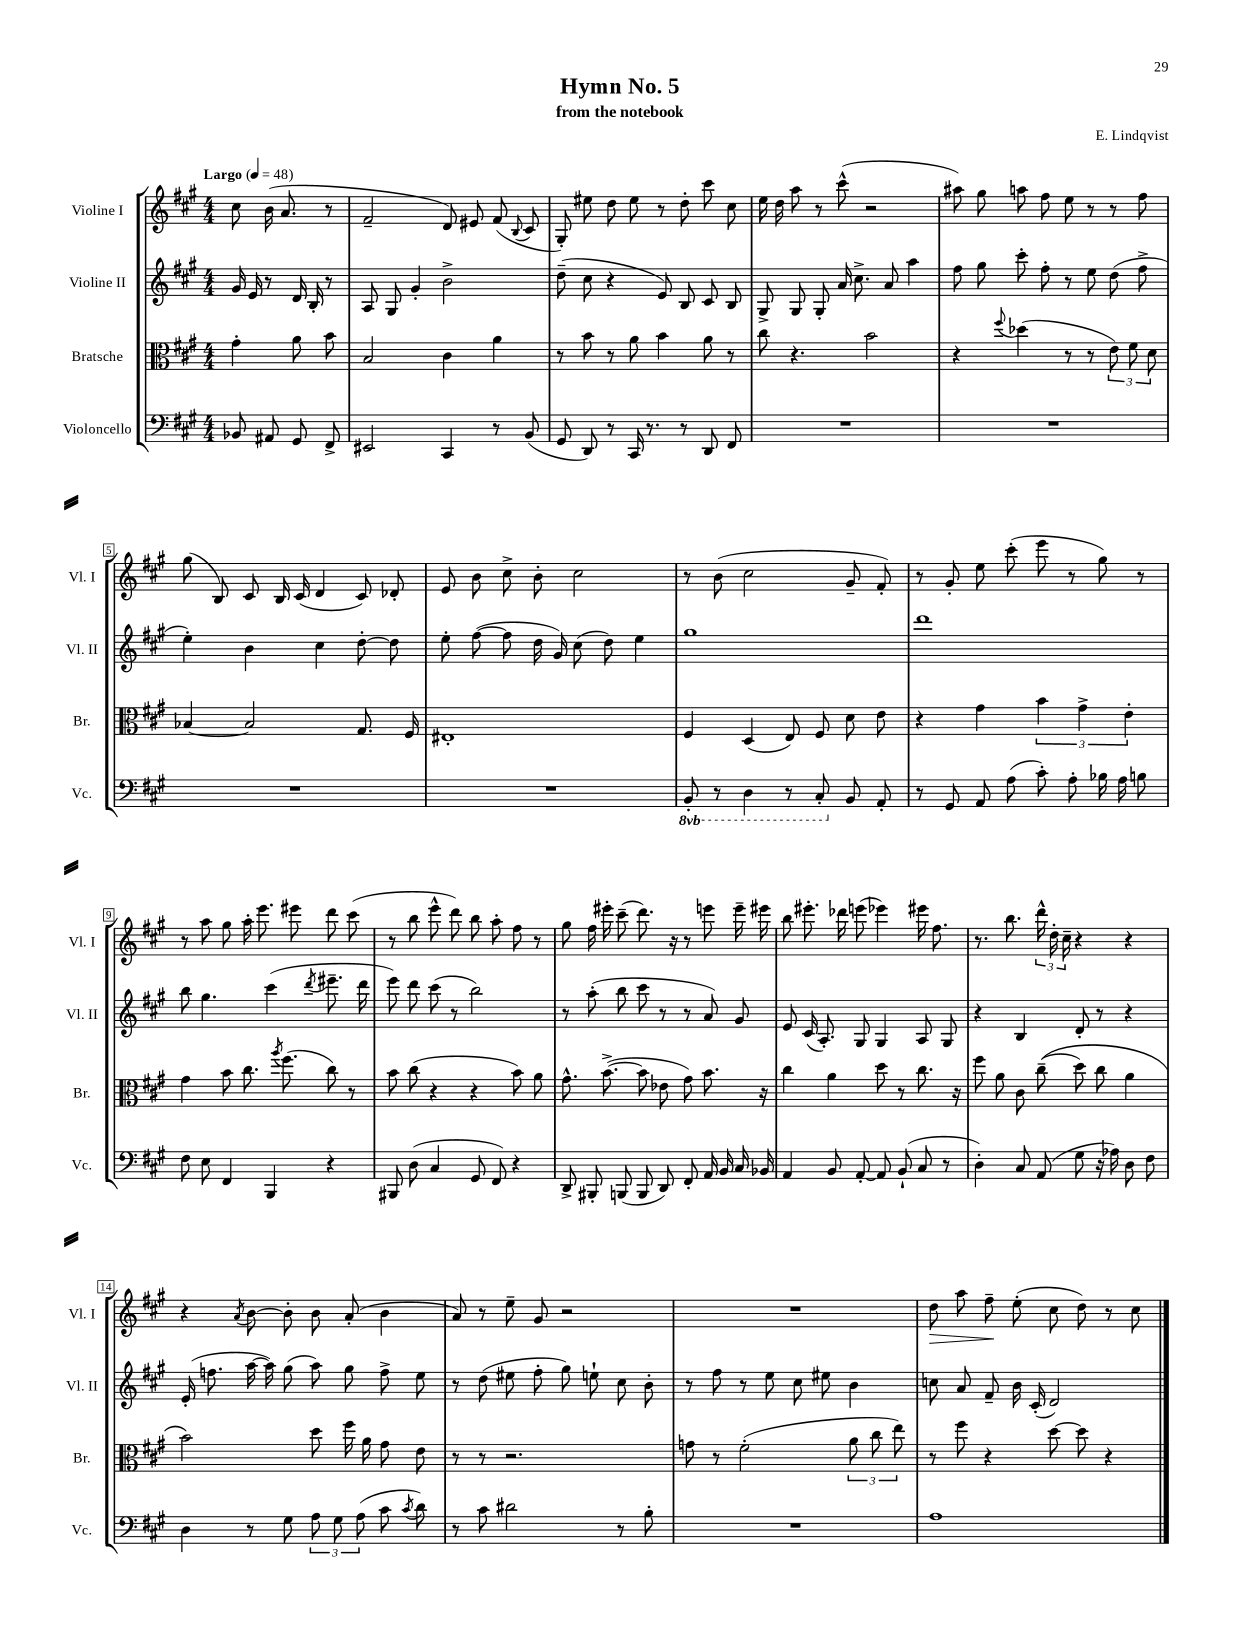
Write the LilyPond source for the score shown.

\header { title = "Hymn No. 5" composer = "E. Lindqvist" subtitle = "from the notebook" }
<<
\new StaffGroup <<
\new Staff = "s0" \with { instrumentName = "Violine I" shortInstrumentName = "Vl. I" } {
    \clef treble \key a \major \numericTimeSignature \time 4/4 \partial 2 \tempo "Largo" 4 = 48
    \autoBeamOff cis''8 b'16( a'8. r8 |
    fis'2-- d'8) eis'8 fis'8( \appoggiatura { b8 } cis'8 |
    gis8-.) eis''8 d''8 eis''8 r8 d''8-. cis'''8 cis''8 |
    e''16 d''16 a''8 r8 cis'''8-^( r2 |
    ais''8) gis''8 a''8 fis''8 e''8 r8 r8 fis''8 |
    gis''8( b8) cis'8 b16 cis'16( d'4 cis'8) des'8-. |
    e'8 b'8 cis''8-> b'8-. cis''2 |
    r8 b'8( cis''2 gis'8-- fis'8-.) |
    r8 gis'8-. e''8 cis'''8-.( e'''8 r8 gis''8) r8 |
    r8 a''8 gis''8 a''16-. e'''8. eis'''8 d'''8 cis'''8( |
    r8 b''8 e'''8-^ d'''8) b''8 a''8-. fis''8 r8 |
    gis''8 fis''16 eis'''16-. cis'''8--( d'''8.) r16 r8 e'''8 e'''16-- eis'''16 |
    b''8 eis'''8.-. des'''16 e'''8( ees'''4) eis'''16 fis''8. |
    r8. b''8. \tuplet 3/2 { d'''16-^ d''16-. cis''16-- } r4 r4 |
    r4 \acciaccatura { a'8 } b'8~ b'8-. b'8 a'8-.( b'4 |
    a'8) r8 e''8-- gis'8 r2 |
    R1 |
    d''8\> a''8 fis''8--\! e''8-.( cis''8 d''8) r8 cis''8 \bar "|." |
}
\new Staff = "s1" \with { instrumentName = "Violine II" shortInstrumentName = "Vl. II" } {
    \clef treble \key a \major \numericTimeSignature \time 4/4 \partial 2
    \autoBeamOff gis'16 e'16 r8 d'16 b16-. r8 |
    a8 gis8 gis'4-. b'2-> |
    d''8--( cis''8 r4 e'8) b8 cis'8 b8 |
    gis8-> gis8 gis8-. a'16 cis''8.-> a'8 a''4 |
    fis''8 gis''8 cis'''8-. fis''8-. r8 e''8 d''8( fis''8-> |
    e''4-.) b'4 cis''4 d''8~-. d''8 |
    e''8-. fis''8~( fis''8 d''16 gis'16) cis''8( d''8) e''4 |
    gis''1 |
    d'''1 |
    b''8 gis''4. cis'''4( \acciaccatura { d'''8 } eis'''8.-- d'''16 |
    e'''8) d'''8 cis'''8( r8 b''2) |
    r8 a''8-.( b''8 cis'''8 r8 r8 a'8) gis'8 |
    e'8 cis'16( a8.-.) gis8 gis4 a8 gis8 |
    r4 b4 d'8-. r8 r4 |
    e'16-.( f''8. a''16~ a''16) gis''8( a''8) gis''8 f''8-> e''8 |
    r8 d''8( eis''8 fis''8-. gis''8) e''8-! cis''8 b'8-. |
    r8 fis''8 r8 e''8 cis''8 eis''8 b'4 |
    c''8 a'8 fis'8-- b'16 cis'16-.( d'2) \bar "|." |
}
\new Staff = "s2" \with { instrumentName = "Bratsche" shortInstrumentName = "Br." } {
    \clef alto \key a \major \numericTimeSignature \time 4/4 \partial 2
    \autoBeamOff gis'4-. a'8 b'8 |
    b2 cis'4 a'4 |
    r8 b'8 r8 a'8 b'4 a'8 r8 |
    cis''8 r4. b'2 |
    r4 \appoggiatura { fis''8 } des''4( r8 r8 \tuplet 3/2 { e'8) fis'8 d'8 } |
    bes4~ bes2 gis8. fis16 |
    eis1-. |
    fis4 d4( e8) fis8 d'8 e'8 |
    r4 gis'4 \tuplet 3/2 { b'4 gis'4-> e'4-. } |
    gis'4 b'8 cis''8. \acciaccatura { a''8 } fis''8.( cis''8) r8 |
    b'8 cis''8( r4 r4 b'8) a'8 |
    gis'8.-^ b'8.~->( b'8 ees'8 gis'8) b'8. r16 |
    cis''4 a'4 d''8 r8 cis''8. r16 |
    fis''8 a'8 cis'8 cis''8--(\( d''8) cis''8 a'4 |
    b'2\) d''8 fis''16 a'16 gis'8 e'8 |
    r8 r8 r2. |
    g'8 r8 fis'2-.( \tuplet 3/2 { a'8 cis''8 e''8) } |
    r8 fis''8 r4 d''8~ d''8 r4 \bar "|." |
}
\new Staff = "s3" \with { instrumentName = "Violoncello" shortInstrumentName = "Vc." } {
    \clef bass \key a \major \numericTimeSignature \time 4/4 \set Staff.ottavationMarkups = #ottavation-simple-ordinals \partial 2
    \autoBeamOff bes,8 ais,8 gis,8 fis,8-> |
    eis,2 cis,4 r8 b,8( |
    gis,8 d,8) r8 cis,16 r8. r8 d,8 fis,8 |
    R1 |
    R1 |
    R1 |
    R1 |
    \ottava #-1 b,,8-. r8 d,4 r8 cis,8-. \ottava #0 b,8 a,8-. |
    r8 gis,8 a,8 a8( cis'8-.) a8-. bes16 a16 b8 |
    fis8 e8 fis,4 b,,4 r4 |
    bis,,8 d8( cis4 gis,8 fis,8) r4 |
    d,8-> bis,,8-. b,,8( b,,8 d,8) fis,8-. a,16 b,16 cis16 bes,16 |
    a,4 b,8 a,8~-. a,8 b,8-!( cis8 r8 |
    d4-.) cis8 a,8( gis8 r16 aes16) d8 fis8 |
    d4 r8 gis8 \tuplet 3/2 { a8 gis8 a8( } cis'8 \acciaccatura { cis'8 } d'8) |
    r8 cis'8 dis'2 r8 b8-. |
    R1 |
    a1 \bar "|." |
}
>>
>>
\layout { \context { \Score \override BarNumber.stencil = #(make-stencil-boxer 0.1 0.3 ly:text-interface::print) } }
